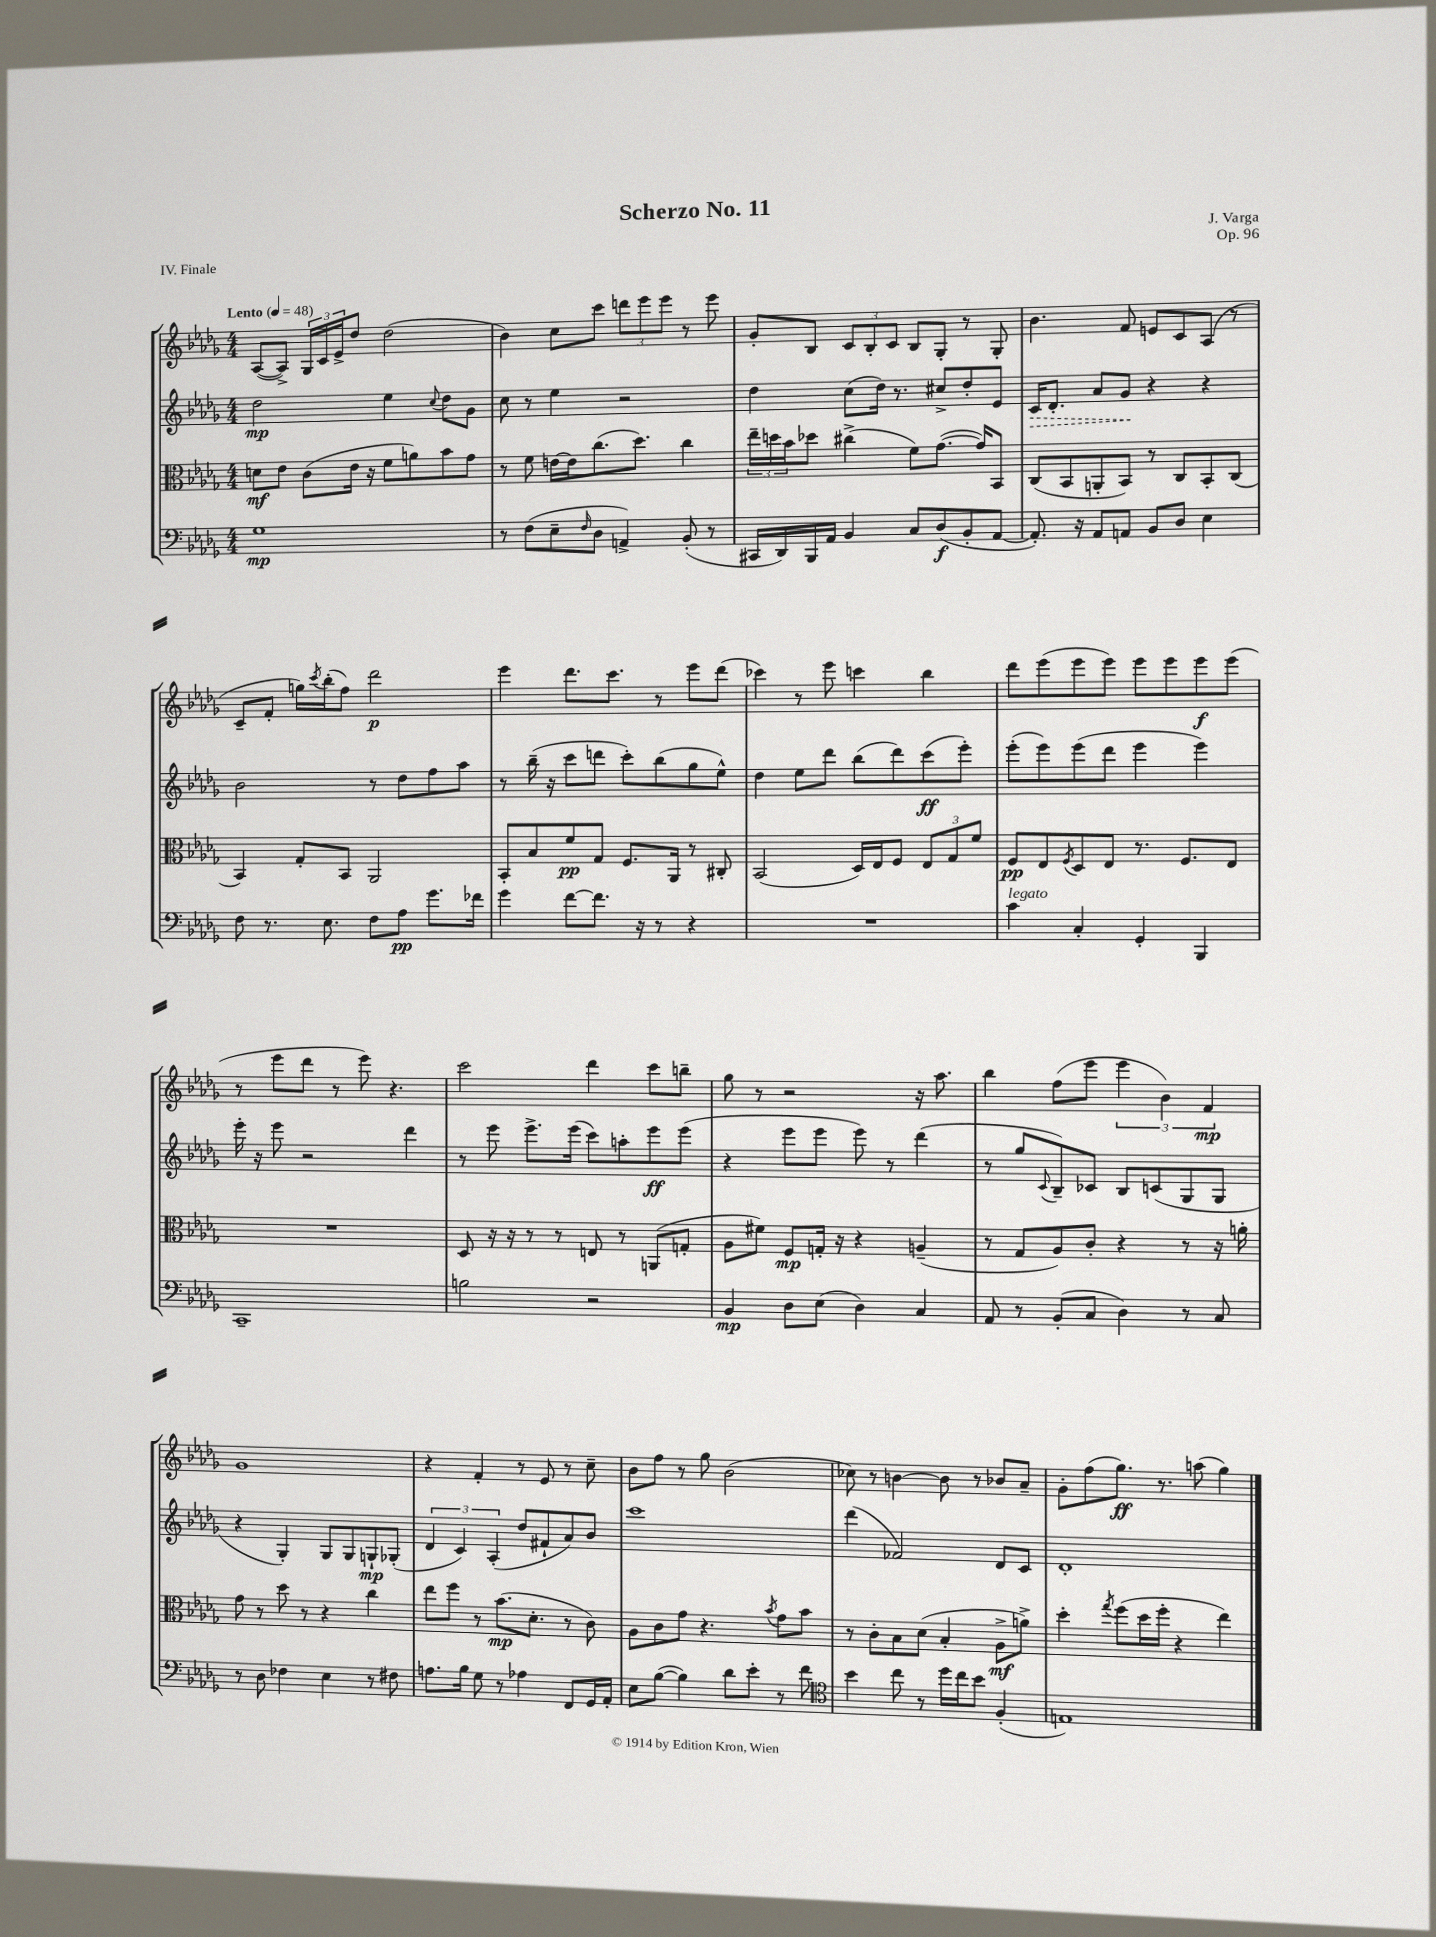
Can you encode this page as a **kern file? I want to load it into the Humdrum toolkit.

**kern	**dynam	**kern	**dynam	**kern	**dynam	**kern	**dynam
*part4	*part4	*part3	*part3	*part2	*part2	*part1	*part1
*staff4	*staff4	*staff3	*staff3	*staff2	*staff2	*staff1	*staff1
*clefF4	*	*clefC3	*	*clefG2	*	*clefG2	*
*k[b-e-a-d-g-]	*	*k[b-e-a-d-g-]	*	*k[b-e-a-d-g-]	*	*k[b-e-a-d-g-]	*
*M4/4	*	*M4/4	*	*M4/4	*	*M4/4	*
*MM48	*	*MM48	*	*MM48	*	*MM48	*
=1	=1	=1	=1	=1	=1	=1	=1
!	!	!	!	!	!	!LO:TX:a:B:t=Lento	!
1G-	mp	8dn\L	mf	2dd-\	mp	([8A-/L	.
.	.	8e-\J	.	.	.	8A-^/J])	.
.	.	(8c\L	.	.	.	24G-/LL	.
.	.	.	.	.	.	24c/	.
.	.	.	.	.	.	24e-^/J	.
.	.	16e-\Jk	.	.	.	8dd-/J	.
.	.	16r	.	.	.	.	.
.	.	8f\L	.	4ee-\	.	(2dd-\	.
.	.	8an\)	.	.	.	.	.
.	.	.	.	8qqcc/	.	.	.
.	.	8b-\	.	8dd-\L	.	.	.
.	.	8g-\J	.	8g-\J	.	.	.
=2	=2	=2	=2	=2	=2	=2	=2
8r	.	8r	.	8cc\	.	4b-\)	.
(8F\L	.	8f\	.	8r	.	.	.
8E-~\	.	[16en\LL	.	4ee-\	.	8cc\L	.
.	.	16e\J]	.	.	.	.	.
16qqF/	.	.	.	.	.	.	.
8D-\J	.	(8.cc\	.	.	.	8ccc\J	.
4AAn^/)	.	.	.	2r	.	12dddn\L	.
.	.	8.dd-\J)	.	.	.	.	.
.	.	.	.	.	.	12eee-\	.
.	.	.	.	.	.	12eee-\J	.
(8BB-'/	.	4cc\	.	.	.	8r	.
8r	.	.	.	.	.	8eee-\	.
=3	=3	=3	=3	=3	=3	=3	=3
16CC#X/LL	.	24ee-~\LL	.	4dd-\	.	8g-'/L	.
.	.	24ddn\	.	.	.	.	.
16DD-/)	.	.	.	.	.	.	.
.	.	24b-\J	.	.	.	.	.
16BBB-/	.	8dd-X\J	.	.	.	8B-/J	.
16AA-/JJ	.	.	.	.	.	.	.
4BB-/	.	(4cc#X^\	.	(8cc\L	.	12c/L	.
.	.	.	.	.	.	12B-'/	.
.	.	.	.	16dd-\Jk)	.	.	.
.	.	.	.	.	.	12c/J	.
.	.	.	.	8.r	.	.	.
8C/L	.	8f\L)	.	.	.	8B-/L	.
(8D-/	f	([8.g-\J	.	8cc#X^/L	.	8G-'/J	.
8BB-'/	.	.	.	8dd-'/	.	8r	.
.	.	16g-/KL])	.	.	.	.	.
[8AA-/J	.	8BB-/J	.	8e-/J	.	8G-'/	.
=4	=4	=4	=4	=4	=4	=4	=4
!	!	!	!	!	!LO:HP:b	!	!
8.AA-'/])	.	(8C/L	.	16c/KL	>	4.b-\	.
.	.	.	.	8.d-'/J	.	.	.
.	.	8BB-/	.	.	.	.	.
16r	.	.	.	.	.	.	.
8AA-/L	.	8AAn'/	.	8a-/L	.	.	.
8AAn/J	.	8BB-/J)	.	8g-/J	.	8f/	.
8BB-/L	.	8r	.	4r	]	8en/L	.
8D-/J	.	8C/L	.	.	.	8c/	.
4E-\	.	8BB-'/	.	4r	.	(8A-/J	.
.	.	(8C/J	.	.	.	8r	.
!!LO:LB:g=z
=5	=5	=5	=5	=5	=5	=5	=5
8F\	.	4BB-/)	.	2b-\	.	8c~/L	.
8.r	.	.	.	.	.	8f'/J	.
.	.	8G-'/L	.	.	.	16ggn\LL)	.
.	.	.	.	.	.	8qccc/	.
8.E-\	.	.	.	.	.	(16bb-'\J	.
.	.	8BB-/J	.	.	.	8ff\J)	.
8F\L	.	2AA-/	.	8r	.	2ddd-\	p
8A-\J	pp	.	.	8dd-\L	.	.	.
8.g-\L	.	.	.	8ff\	.	.	.
.	.	.	.	8aa-\J	.	.	.
16f-X\Jk	.	.	.	.	.	.	.
=6	=6	=6	=6	=6	=6	=6	=6
4g-\	.	8BB-'/L	.	8r	.	4eee-\	.
.	.	8B-/	.	(16bb-~\	.	.	.
.	.	.	.	16r	.	.	.
[8f\L	.	8f/	pp	8ccc\L	.	8.ddd-\L	.
8.f\J]	.	8G-/J	.	8dddn\J	.	.	.
.	.	.	.	.	.	8.ccc\J	.
.	.	8.F/L	.	8ccc'\L)	.	.	.
16r	.	.	.	.	.	.	.
8r	.	.	.	(8bb-\	.	8r	.
.	.	16AA-/Jk	.	.	.	.	.
4r	.	8r	.	8gg-\	.	8eee-\L	.
.	.	8C#X'/	.	8ee-^^\J)	.	(8ddd-\J	.
=7	=7	=7	=7	=7	=7	=7	=7
1r	.	(2BB-/	.	4dd-\	.	4ccc-X\)	.
.	.	.	.	8ee-\L	.	8r	.
.	.	.	.	8ddd-\J	.	8eee-\	.
.	.	16D-/LL)	.	(8bb-\L	.	4cccn\	.
.	.	16E-/J	.	.	.	.	.
.	.	8F/J	.	8ddd-\)	.	.	.
.	.	12E-/L	.	(8ccc\	ff	4bb-\	.
.	.	12G-/	.	.	.	.	.
.	.	.	.	8eee-'\J)	.	.	.
.	.	12f/J	.	.	.	.	.
=8	=8	=8	=8	=8	=8	=8	=8
!LO:TX:a:i:t=legato	!	!	!	!	!	!	!
4c\	.	8F/L	pp	(8eee-'\L	.	8ddd-\L	.
.	.	8E-/	.	8eee-\)	.	(8eee-\	.
.	.	8qF/	.	.	.	.	.
4C'/	.	8D-/	.	(8eee-\	.	8eee-\	.
.	.	8E-/J	.	8ddd-\J	.	8eee-\J)	.
4GG-'/	.	8.r	.	4eee-\	.	8eee-\L	.
.	.	.	.	.	.	8eee-\	.
.	.	8.F/L	.	.	.	.	.
4BBB-/	.	.	.	4eee-\)	.	8eee-\	f
.	.	8E-/J	.	.	.	(8eee-\J	.
!!LO:LB:g=z
=9	=9	=9	=9	=9	=9	=9	=9
1CC~	.	1r	.	16eee-'\	.	8r	.
.	.	.	.	16r	.	.	.
.	.	.	.	8eee-\	.	8eee-\L	.
.	.	.	.	2r	.	8ddd-\J	.
.	.	.	.	.	.	8r	.
.	.	.	.	.	.	8eee-\)	.
.	.	.	.	.	.	4.r	.
.	.	.	.	4ddd-\	.	.	.
=10	=10	=10	=10	=10	=10	=10	=10
2Bn\	.	8D-/	.	8r	.	2ccc\	.
.	.	16r	.	8eee-\	.	.	.
.	.	16r	.	.	.	.	.
.	.	8r	.	8.eee-^\L	.	.	.
.	.	8r	.	.	.	.	.
.	.	.	.	(16eee-\Jk	.	.	.
2r	.	8En/	.	8ccc\L)	.	4ddd-\	.
.	.	8r	.	8aan'\	.	.	.
.	.	(8AAn/L	.	8eee-\	ff	8ccc\L	.
.	.	8Gn'/J	.	(8eee-\J	.	8bbn~\J	.
=11	=11	=11	=11	=11	=11	=11	=11
4BB-/	mp	8A-\L	.	4r	.	8gg-\	.
.	.	8f#X\J)	.	.	.	8r	.
8D-\L	.	8F/L	mp	8eee-\L	.	2r	.
(8E-\J	.	16Gn'/Jk	.	8eee-\J	.	.	.
.	.	16r	.	.	.	.	.
4D-\)	.	4r	.	8eee-\)	.	.	.
.	.	.	.	8r	.	.	.
4C/	.	(4An~/	.	(4ddd-\	.	16r	.
.	.	.	.	.	.	8.aa-\	.
=12	=12	=12	=12	=12	=12	=12	=12
8AA-/	.	8r	.	8r	.	4bb-\	.
8r	.	8G-/L	.	8gg-/L	.	.	.
.	.	.	.	8qqc/	.	.	.
(8BB-'/L	.	8A-/)	.	8B-~/)	.	(8ff\L	.
8C/J	.	8c'/J	.	8c-X/J	.	8eee-\J	.
4D-\)	.	4r	.	8B-/L	.	6eee-\	.
.	.	.	.	(8cn/	.	.	.
.	.	.	.	.	.	6b-\)	.
8r	.	8r	.	8G-/	.	.	.
.	.	.	.	.	.	6f/	mp
8C/	.	16r	.	8G-/J	.	.	.
.	.	16an'\	.	.	.	.	.
!!LO:LB:g=z
=13	=13	=13	=13	=13	=13	=13	=13
8r	.	8g-\	.	4r	.	1g-	.
8D-\	.	8r	.	.	.	.	.
4F-X\	.	8dd-\	.	4G-'/)	.	.	.
.	.	8r	.	.	.	.	.
4E-\	.	4r	.	8G-/L	.	.	.
.	.	.	.	8G-/	.	.	.
8r	.	4cc\	.	8Gn`/	mp	.	.
8F#X\	.	.	.	(8G-X'/J	.	.	.
=14	=14	=14	=14	=14	=14	=14	=14
8.An\L	.	8ee-\L	.	6d-/	.	4r	.
.	.	8ff\J	.	.	.	.	.
.	.	.	.	6c/)	.	.	.
16B-\Jk	.	.	.	.	.	.	.
8G-\	.	8r	.	.	.	4f'/	.
.	.	.	.	(6A-'/	.	.	.
8r	.	(8.b-\L	mp	.	.	.	.
4A-X\	.	.	.	8dd-/L	.	8r	.
.	.	8.d-'\J	.	.	.	.	.
.	.	.	.	8f#X`/	.	8e-/	.
8FF/L	.	8r	.	8a-/)	.	8r	.
16GG-/L	.	8c\)	.	8b-/J	.	8cc~\	.
16AA-'/JJ	.	.	.	.	.	.	.
=15	=15	=15	=15	=15	=15	=15	=15
8E-\L	.	8A-\L	.	1ccc	.	8b-\L	.
([8B-\J	.	8c\	.	.	.	8ff\J	.
4B-\])	.	8g-\J	.	.	.	8r	.
.	.	4.r	.	.	.	8gg-\	.
8d-\L	.	.	.	.	.	(2b-\	.
8e-'\J	.	.	.	.	.	.	.
.	.	8qb-/	.	.	.	.	.
8r	.	8g-\L	.	.	.	.	.
8f\	.	8b-\J	.	.	.	.	.
=16	=16	=16	=16	=16	=16	=16	=16
*clefC4	*	*	*	*	*	*	*
4b-\	.	8r	.	(4ddd-\	.	8cc-X\)	.
.	.	8c'\L	.	.	.	8r	.
8cc\	.	8B-\	.	2f-X/)	.	[4bn\	.
8r	.	(8d-\J	.	.	.	.	.
16dd-\LL	.	4B-'/	.	.	.	8b\]	.
16cc\J	.	.	.	.	.	.	.
8b-\J	.	.	.	.	.	8r	.
(4F'/	.	8A-^\L	mf	8d-/L	.	8b-X/L	.
.	.	8an^\J)	.	8c/J	.	8a-~/J	.
=17	=17	=17	=17	=17	=17	=17	=17
1En)	.	4dd-'\	.	1d-'	.	8g-'\L	.
.	.	.	.	.	.	(8ff\	.
.	.	8qgg-/	.	.	.	.	.
.	.	(8ff\L	.	.	.	8.gg-\J)	ff
.	.	16dd-\L	.	.	.	.	.
.	.	16ff'\JJ	.	.	.	8.r	.
.	.	4r	.	.	.	.	.
.	.	.	.	.	.	(8aan\	.
.	.	4ee-\)	.	.	.	4gg-\)	.
==	==	==	==	==	==	==	==
*-	*-	*-	*-	*-	*-	*-	*-
